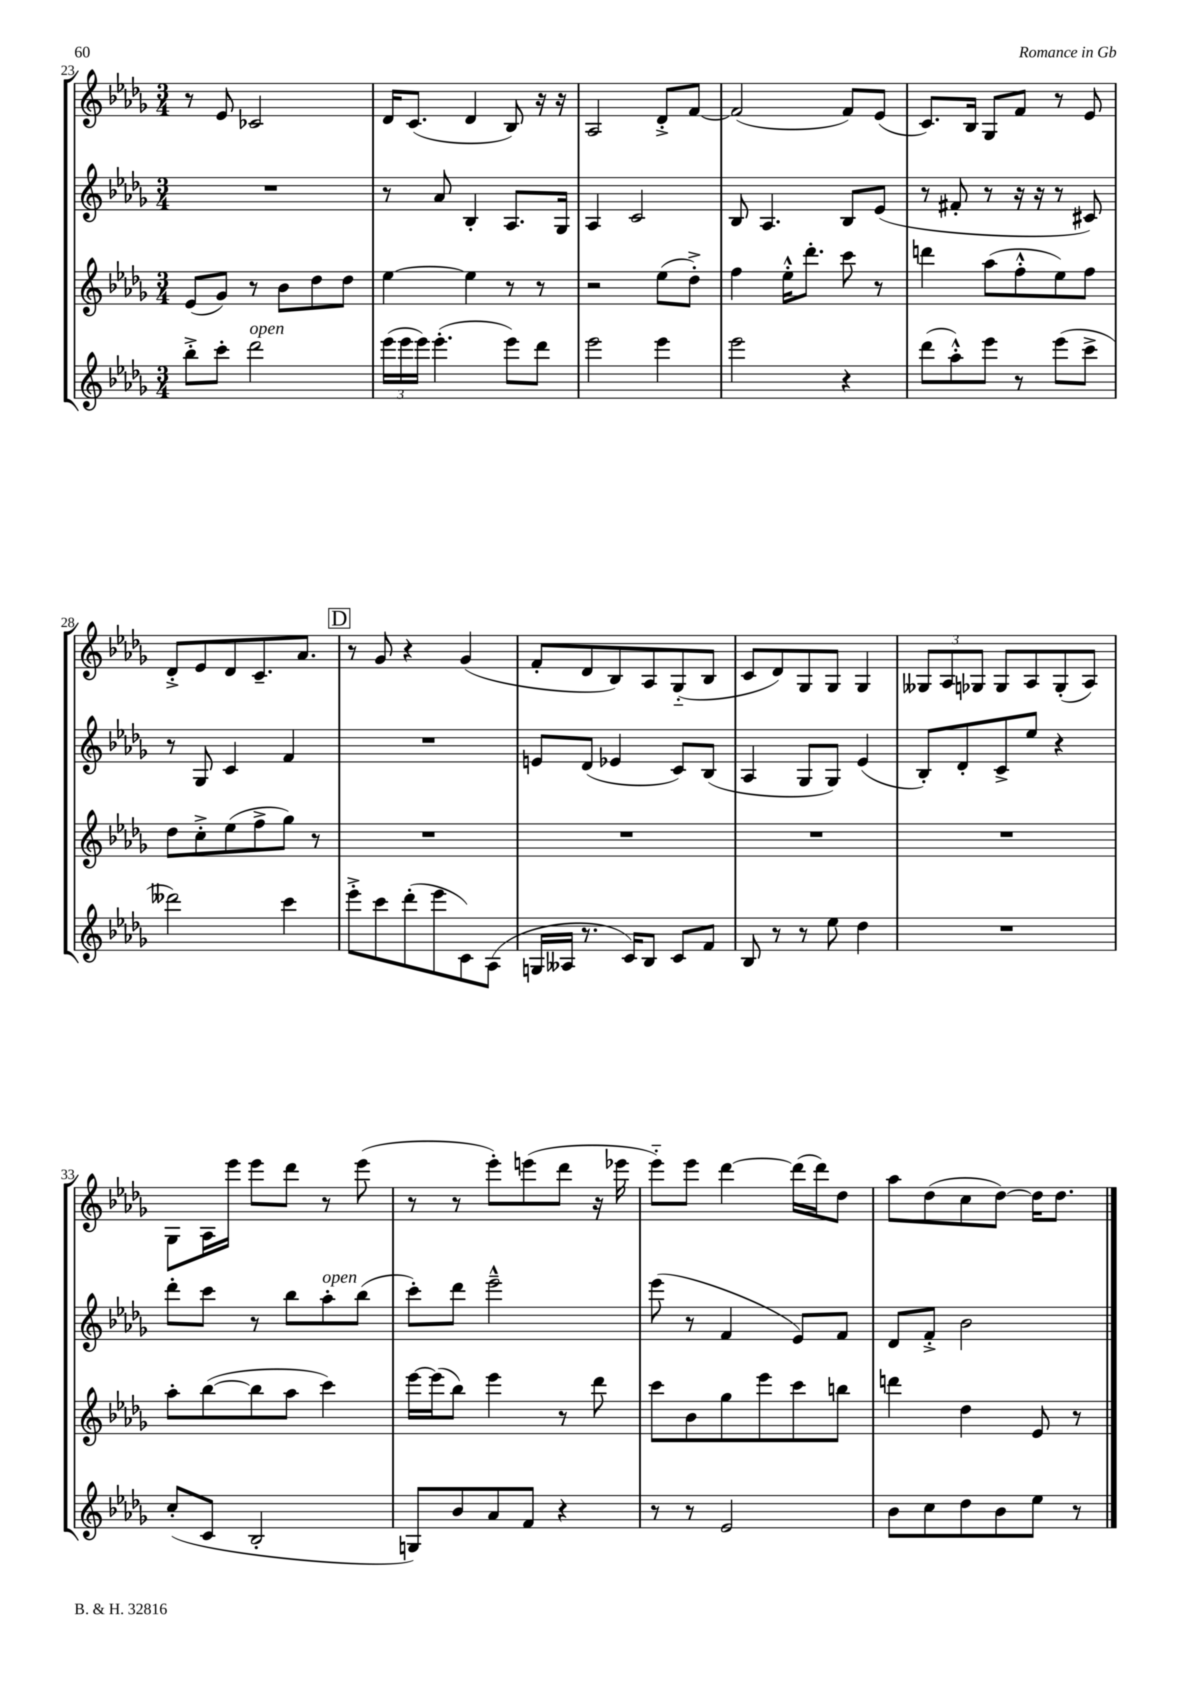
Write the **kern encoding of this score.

**kern	**kern	**kern	**kern
*part4	*part3	*part2	*part1
*staff4	*staff3	*staff2	*staff1
*clefG2	*clefG2	*clefG2	*clefG2
*k[b-e-a-d-g-]	*k[b-e-a-d-g-]	*k[b-e-a-d-g-]	*k[b-e-a-d-g-]
*M3/4	*M3/4	*M3/4	*M3/4
=23	=23	=23	=23
8bb-'^\L	(8e-/L	2.r	8r
8ccc'\J	8g-/J)	.	8e-/
!LO:TX:a:i:t=open	!	!	!
2ddd-\	8r	.	2c-X/
.	8b-\L	.	.
.	8dd-\	.	.
.	8dd-\J	.	.
=24	=24	=24	=24
(24eee-\LL	[4ee-\	8r	16d-/KL
24eee-\	.	.	.
.	.	.	(8.c/J
24eee-\JJ)	.	.	.
(4.eee-'\	.	8a-/	.
.	4ee-\]	4B-'/	4d-/
8eee-\L)	8r	8.A-/L	8B-/)
8ddd-\J	8r	.	16r
.	.	16G-/Jk	16r
=25	=25	=25	=25
2eee-\	2r	4A-/	2A-/
.	.	2c/	.
4eee-\	(8ee-\L	.	8d-'^/L
.	8dd-'^\J)	.	[8f/J
=26	=26	=26	=26
2eee-\	4ff\	8B-/	(2f/]
.	.	4.A-/	.
.	16ee-'^^\KL	.	.
.	8.ddd-'\J	.	.
4r	8ccc\	8B-/L	8f/L)
.	8r	(8e-/J	(8e-/J
=27	=27	=27	=27
(8ddd-\L	4dddn\	8r	8.c/L)
8aa-'^^\)	.	8f#X'/	.
.	.	.	16B-/Jk
8eee-\J	(8aa-\L	8r	8G-/L
8r	8ff'^^\	16r	8f/J
.	.	16r	.
(8eee-\L	8ee-\)	8r	8r
8ccc^\J	8ff\J	8c#X/)	8e-/
!!LO:LB:g=z
=28	=28	=28	=28
2ddd--X\)	8dd-\L	8r	8d-'^/L
.	8cc'^\	8G-/	8e-/
.	(8ee-\	4c/	8d-/
.	8ff^\	.	8.c~/
4ccc\	8gg-\J)	4f/	.
.	.	.	8.a-/J
.	8r	.	.
!!LO:REH:place=s1:t=D
=29	=29	=29	=29
8eee-'^\L	2.r	2.r	8r
8ccc\	.	.	8g-/
(8ddd-'\	.	.	4r
8eee-\	.	.	.
8c\)	.	.	(4g-/
(8A-\J	.	.	.
=30	=30	=30	=30
16Gn/LL	2.r	8en/L	8f'/L
16A--X/JJ	.	.	.
8.r	.	(8d-/J	8d-/
.	.	4e-X/	8B-/)
16c/KL)	.	.	.
8B-/J	.	.	8A-/
8c/L	.	8c/L)	(8G-/
8f/J	.	(8B-/J	8B-/J
=31	=31	=31	=31
8B-/	2.r	4A-/	8c/L
8r	.	.	8d-/)
8r	.	8G-/L	8G-/
8ee-\	.	8G-/J)	8G-/J
4dd-\	.	(4e-/	4G-/
=32	=32	=32	=32
2.r	2.r	8B-'/L)	12G--X/L
.	.	.	12A-/
.	.	8d-'/	.
.	.	.	12G-X/J
.	.	8c^/	8G-/L
.	.	8ee-/J	8A-/
.	.	4r	(8G-'/
.	.	.	8A-/J)
!!LO:LB:g=z
=33	=33	=33	=33
(8cc'/L	8aa-'\L	8ddd-'\L	8G-\L
8c/J	([8bb-\	8ccc\J	16A-\L
.	.	.	16eee-\JJ
2B-'/	8bb-\]	8r	8eee-\L
.	8aa-\J	8bb-\L	8ddd-\J
!	!	!LO:TX:a:i:t=open	!
.	4ccc\)	8aa-'\	8r
.	.	(8bb-\J	(8eee-\
=34	=34	=34	=34
8Gn/L)	[16eee-\LL	8ccc'\L)	8r
.	(16eee-\J]	.	.
8b-/	8bb-\J)	8ddd-\J	8r
8a-/	4eee-\	2eee-~^^\	8eee-'\L)
8f/J	.	.	(8eeen\
4r	8r	.	8ddd-\J
.	8ddd-\	.	16r
.	.	.	16eee-X\
=35	=35	=35	=35
8r	8ccc\L	(8eee-\	8eee-\L)
8r	8b-\	8r	8eee-\J
2e-/	8gg-\	4f/	[4ddd-\
.	8eee-\	.	.
.	8ccc\	8e-/L)	(16ddd-\LL]
.	.	.	16ddd-\J)
.	8bbn\J	8f/J	8dd-\J
=36	=36	=36	=36
8b-\L	4dddn\	8d-/L	8aa-\L
8cc\	.	8f'^/J	(8dd-\
8dd-\	4dd-\	2b-\	8cc\
8b-\	.	.	[8dd-\J)
8ee-\J	8e-/	.	16dd-\KL]
.	.	.	8.dd-\J
8r	8r	.	.
==	==	==	==
*-	*-	*-	*-
